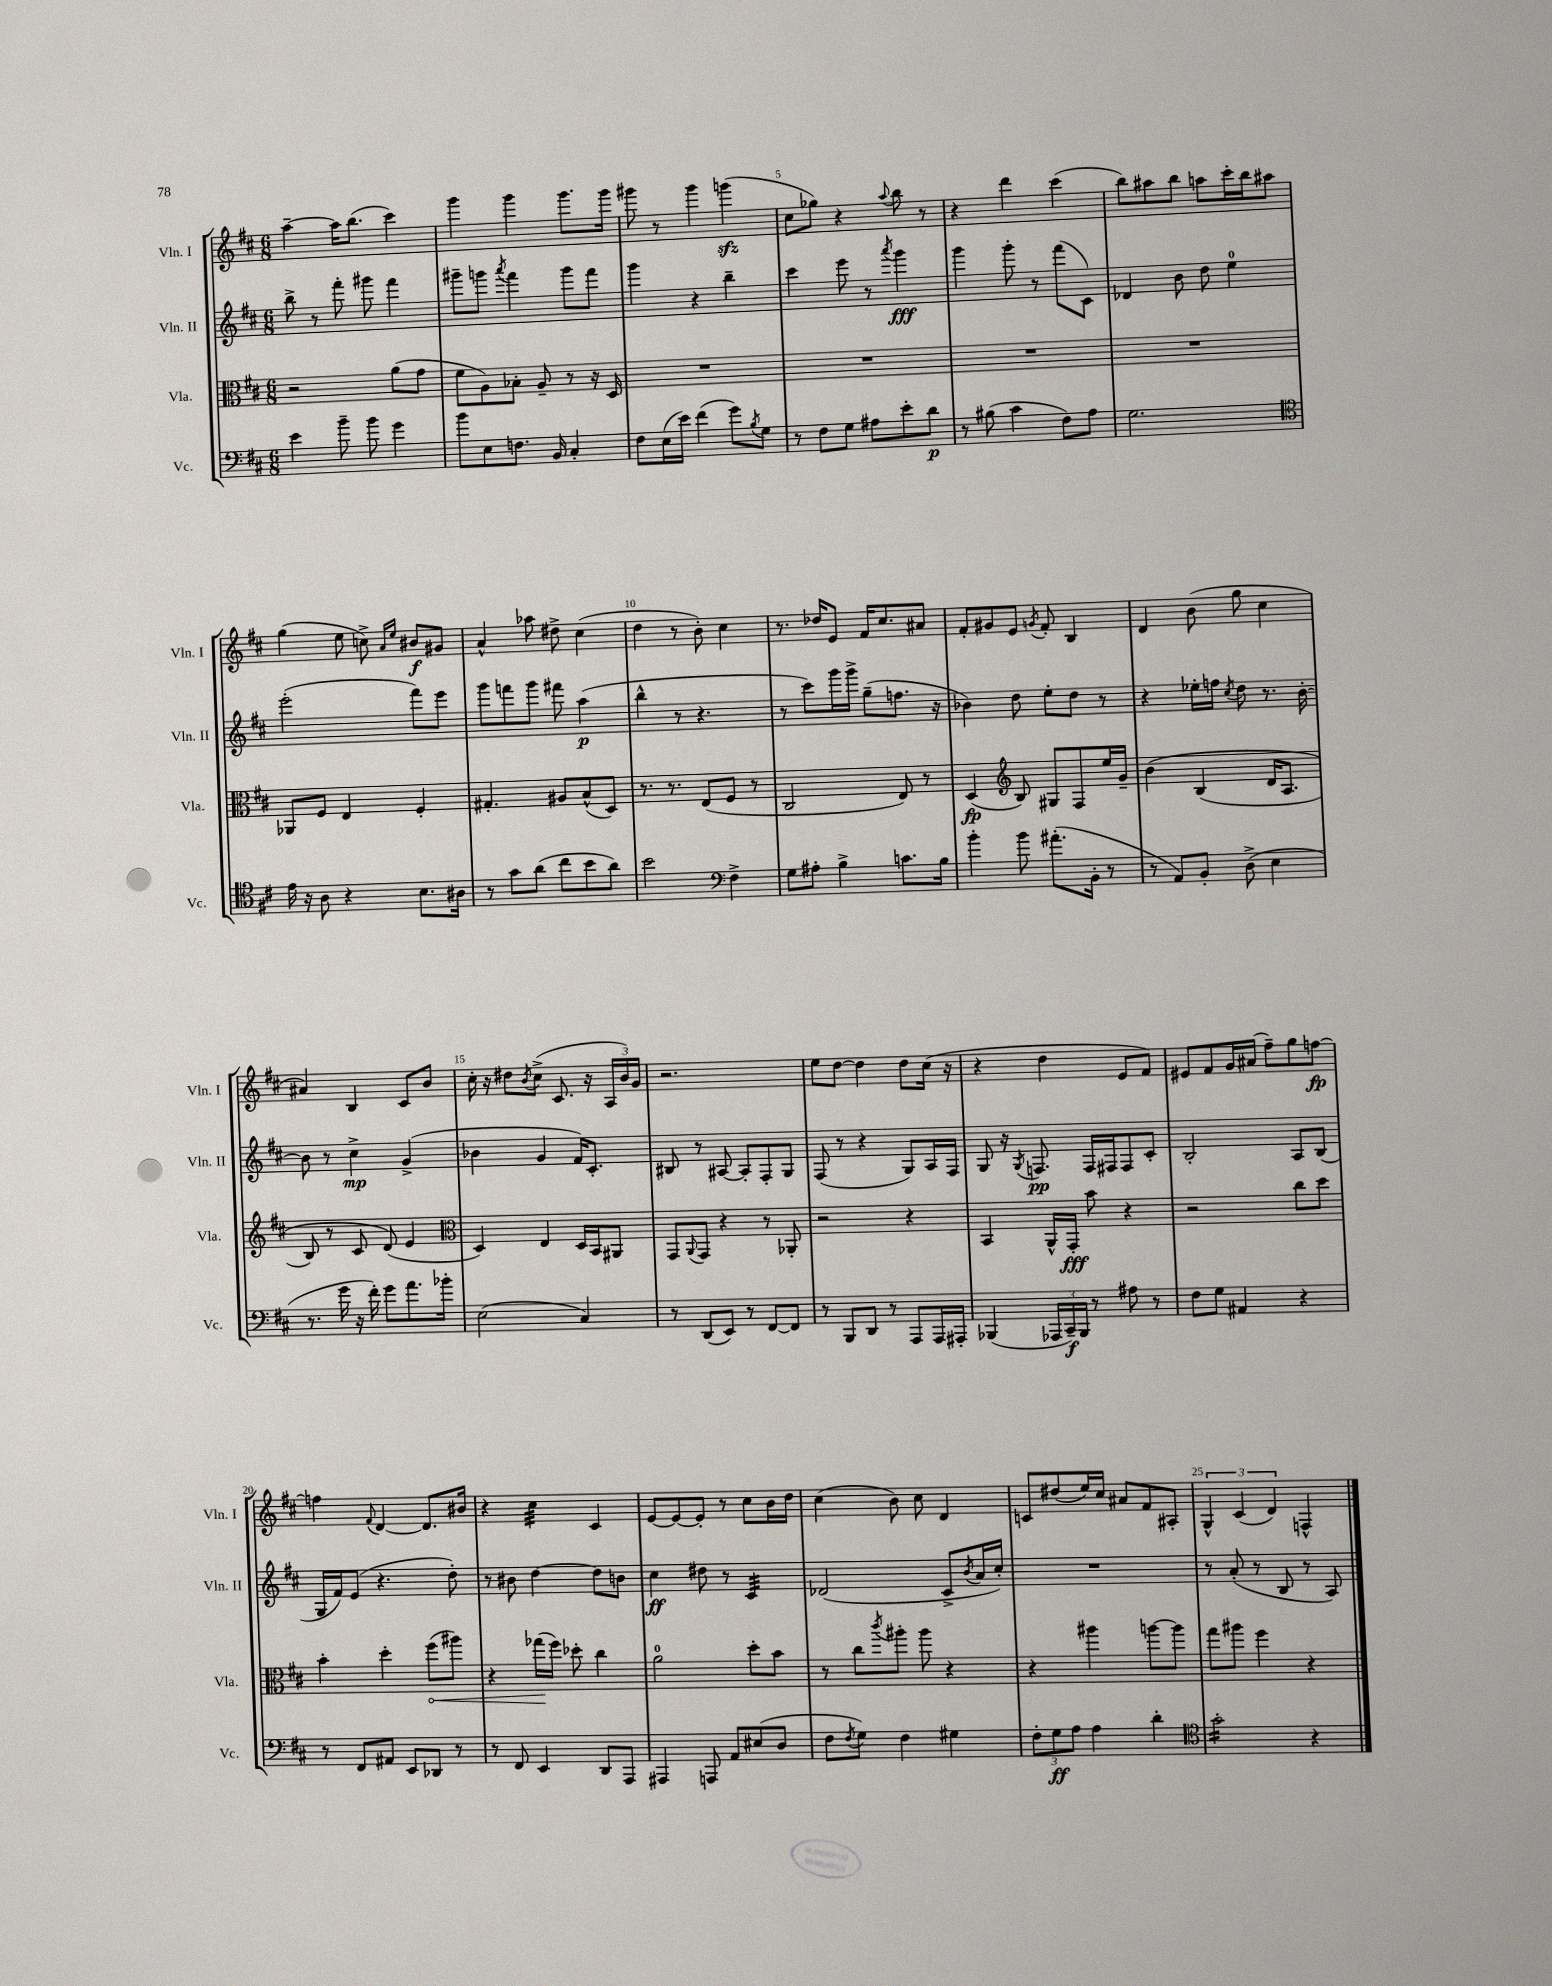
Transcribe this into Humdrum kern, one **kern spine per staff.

**kern	**kern	**kern	**kern
*staff4	*staff3	*staff2	*staff1
*clefF4	*clefC3	*clefG2	*clefG2
*k[f#c#]	*k[f#c#]	*k[f#c#]	*k[f#c#]
*M6/8	*M6/8	*M6/8	*M6/8
4e	2r	8bb^	[4aa~
.	.	8r	.
8b~	.	8fff#'	16aa]
.	.	.	(8.bb
8b	.	8ggg#	.
4g	(8a	4fff#	4ccc#)
.	8g	.	.
=	=	=	=
8b	8f#	8ggg#~	4ggg
8E	8A)	8ggg	.
.	.	8qaaa	.
8.F	8B-'	4fff#	4ggg
.	8A~	.	.
16BB	.	.	.
4C#'	8r	8ggg	8.ggg
.	16r	8fff#	.
.	16D	.	16ggg
=	=	=	=
8F#	2.r	4ggg	8ggg#
(16E	.	.	8r
16e)	.	.	.
(4f#	.	4r	4ggg#
8g)	.	4bb~	(4ggg
8qB	.	.	.
8G	.	.	.
=	=	=	=
8r	2.r	4ccc#	8cc#
8F#	.	.	8gg-)
8G	.	8eee	4r
8A#	.	8r	.
.	.	8qaaa	8qqaa
8e'	.	4ggg	8bb
8d	.	.	8r
=	=	=	=
8r	2.r	4ggg	4r
(8B#	.	.	.
4c#	.	8ggg'	4ddd
.	.	8r	.
8F#)	.	(8fff#	(4ccc#
8A	.	8c#)	.
=	=	=	=
2.G	2.r	4d-	8bb)
.	.	.	8aa#
.	.	8b	8bb
.	.	8dd	8aa
.	.	4ee	16ccc#'
.	.	.	16bb
.	.	.	8aa#
=	=	=	=
*clefC4	*	*	*
16e	8AA-	(2eee'	(4gg
16r	.	.	.
8A	8F#	.	.
4r	4E	.	8ee
.	.	.	8cc^)
.	.	.	16qqa
.	.	.	16qqee
8.B	4F#'	8fff#)	8b#
.	.	8eee	8g#
16A#	.	.	.
=	=	=	=
8r	4.G#'	8ggg	4a^^
8g	.	8fff	.
(8a	.	8ggg	8aa-
8cc#	8A#	8fff#	8dd#^
8b	(8B^^	(4aa	(4cc#
8a)	8D)	.	.
=	=	=	=
2b	8.r	4bb^^	4dd
.	8.r	.	.
.	.	8r	8r
.	(8E	4.r	8b')
*clefF4	*	*	*
4F#^	8F#	.	4cc#
.	8r	.	.
=	=	=	=
8G	2C#	8r	8.r
8A#'	.	8ccc#)	.
.	.	.	16dd-
4B^	.	16ggg	8e
.	.	16ggg^	.
.	.	(8gg~	16f#
.	.	.	8.cc#
8.c	8E)	8.ff	.
.	8r	.	8a#
16B	.	16r	.
=	=	=	=
4b'	(4D	4b-)	8f#'
.	.	.	8g#
*	*clefG2	*	*
8b	8B)	8dd	8e
.	.	.	8qg
(8.a#'	8G#	8ee'	8f#'
.	8F#	8dd	4B
16BB'	.	.	.
8r	16ee	8r	.
.	16g~	.	.
=	=	=	=
8r	&(4b	4r	4d
8AA)	.	.	.
8BB'	(4B	16ee-'	(8b
.	.	16ff	.
.	.	8qcc#	.
(8D^	.	8dd	8gg
4E	16d	8.r	4cc#
.	8.A	.	.
.	.	[16b'	.
=	=	=	=
8.r	8B)	8b]	4a#)
.	8r	8r	.
16g	.	.	.
16r	8c#	4cc#^	4B
16f#')	.	.	.
8g	(8d&)	.	.
8.a	4e	(4g^	8c#
.	.	.	8b
16b-'	.	.	.
=	=	=	=
*	*clefC3	*	*
(2E	4D)	4b-	16cc#'
.	.	.	16r
.	.	.	8dd#
.	.	.	8qb
.	4E	4g	(8cc#^
.	.	.	8.c#
4C#)	16D	16f#)	.
.	16BB	8.c#'	16r
.	8AA#	.	24A
.	.	.	24b)
.	.	.	24g
=	=	=	=
8r	8GG	8B#	2.r
.	8qqAA	.	.
(8DD	8GG	8r	.
8EE)	4r	[8A#	.
8r	.	8A#']	.
[8FF#	8r	8F#'	.
8FF#]	8AA-'	8G	.
=	=	=	=
8r	2r	(8F#	8ee
8BBB	.	8r	[8dd
8DD	.	4r	4dd]
8r	.	.	.
8AAA	4r	8G)	8dd
16AAA	.	16A	(16cc#
16AAA#'	.	16F#	16r
=	=	=	=
(4BBB-	4BB	8G	4r
.	.	16r	.
.	.	8qG	.
.	.	8.F	.
24AAA-	16AA^^	.	4dd
24CC#~)	.	.	.
.	16GG'	.	.
24BBB-	.	.	.
8r	8b	16F	.
.	.	16F#	.
8A#	4r	8F#	8e
8r	.	8c#'	8f#)
=	=	=	=
8F#	2r	2B'	8e#
8G	.	.	8f#
4AA#	.	.	16g
.	.	.	(16a#
.	.	.	8ff#~)
4r	8cc#	8A	8gg
.	8dd	(8B	[8ff
=	=	=	=
8r	4b'	16G	4ff]
.	.	16f#)	.
8FF#	.	(8e	.
.	.	.	8qqf#
8AA#	4dd'	4.r	[4d
8EE	.	.	.
8DD-	(8ff#	.	8.d]
8r	8aa#)	8dd')	.
.	.	.	16b#
=	=	=	=
8r	4r	8r	4r
8FF#	.	8b#	.
4EE	(16gg-	[4dd	4cc#
.	16ff#)	.	.
.	8dd-'	.	.
8DD	4cc#	8dd]	4c#
8AAA	.	8b	.
=	=	=	=
4AAA#	2a	4cc#	[8e
.	.	.	8e_
8AAA	.	8dd#	8e']
8AA	.	8r	8r
(8E#	8dd'	4c#	8cc#
8D	8b	.	16b
.	.	.	16dd
=	=	=	=
8F#	8r	(2d-	(4cc#
8qF#	.	.	.
8G)	8cc#	.	.
.	8qccc#	.	.
4F#	8aa#'	.	8b)
.	8aa#	.	8cc#
4G#	4r	8c#^	4d
.	.	8qb	.
.	.	16a	.
.	.	16cc#')	.
=	=	=	=
12F#'	4r	2.r	8c
12G	.	.	.
.	.	.	(8dd#
12A	.	.	.
4A	4aa#	.	16ee)
.	.	.	16cc#
.	.	.	8a#
4d'	[8aa	.	8f#
.	8aa]	.	8A#'
=	=	=	=
*clefC4	*	*	*
2g'	8gg	8r	6G^^
.	8aa#	(8a'	.
.	.	.	(6c#
.	4ff#	8r	.
.	.	.	6d)
.	.	8B	.
4r	4r	8r	4F^^
.	.	8A)	.
==	==	==	==
*-	*-	*-	*-
